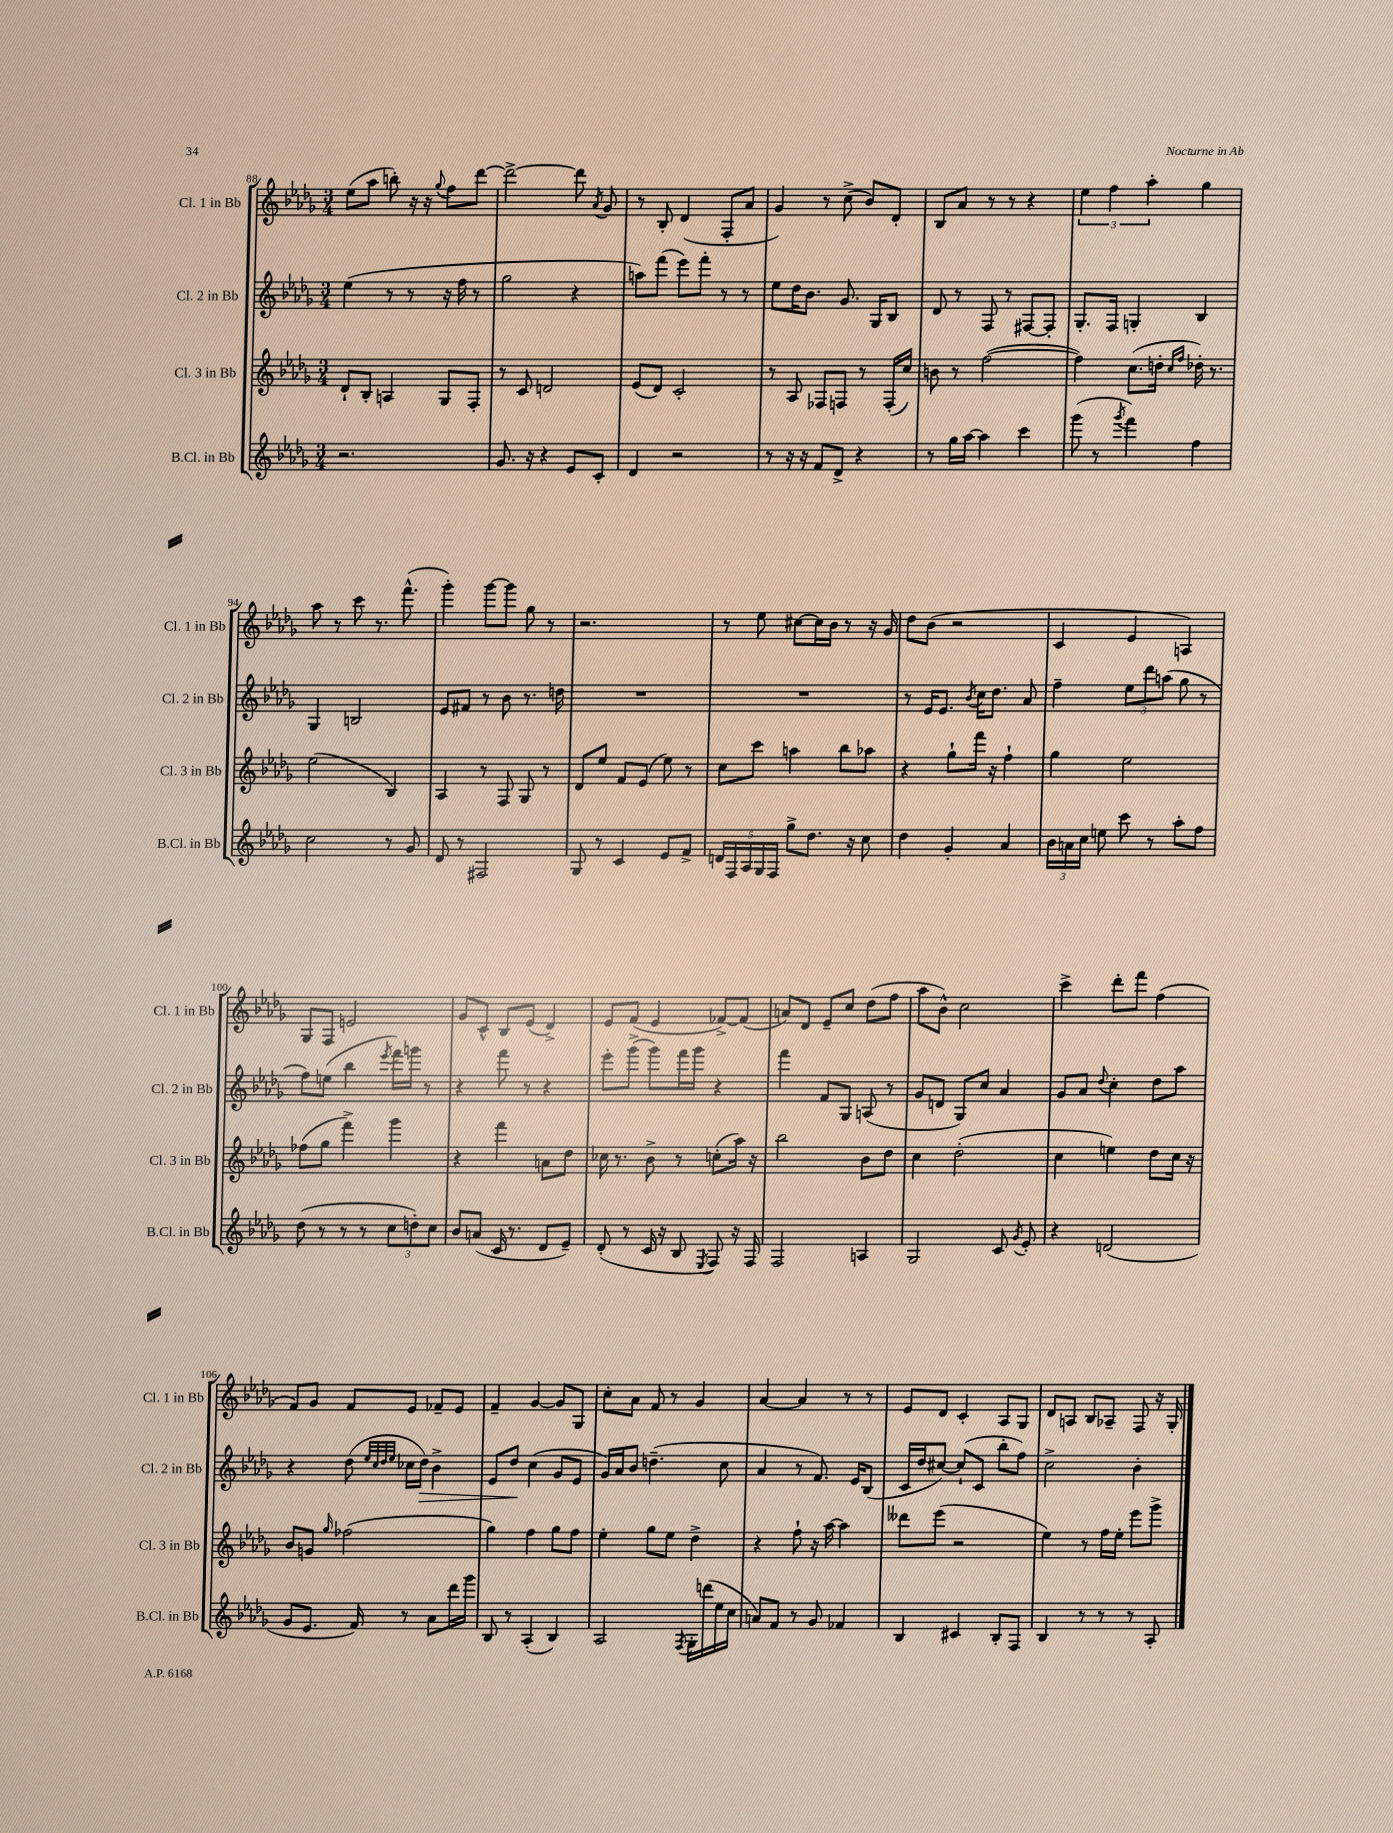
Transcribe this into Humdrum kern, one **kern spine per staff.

**kern	**kern	**kern	**kern
*staff4	*staff3	*staff2	*staff1
*clefG2	*clefG2	*clefG2	*clefG2
*k[b-e-a-d-g-]	*k[b-e-a-d-g-]	*k[b-e-a-d-g-]	*k[b-e-a-d-g-]
*M3/4	*M3/4	*M3/4	*M3/4
2.r	8d-`/L	(4ee-\	(8ee-\L
.	8B-'/J	.	8aa-\J
.	4A/	8r	8bb'\)
.	.	8r	16r
.	.	.	16r
.	.	.	8qqgg-/
.	8G-/L	16r	8ff\L
.	.	16ff\	.
.	8F'/J	8r	[8ddd-\J
=	=	=	=
8.g-/	8r	2gg-\	2ddd-^\_
.	8c/	.	.
16r	.	.	.
4r	2d/	.	.
8e-/L	.	4r	8ddd-\]
.	.	.	8qa-/
8c'/J	.	.	8g-/
=	=	=	=
4d-/	(8e-/L	8aa\L)	8r
.	8d-/J)	(8fff\J	8B-'/
2r	2c'/	8eee-\L)	(4d-/
.	.	8fff'\J	.
.	.	8r	8F'/L
.	.	8r	8a-/J
=	=	=	=
8r	8r	8ee-\L	4g-/)
16r	8A-/	16dd-\K	.
16r	.	8.b-\J	.
8f/L	8F-/L	.	8r
8d-^/J	8F/J	8.g-/	(8cc^\
4r	8r	.	8b-/L)
.	.	16G-/LK	.
.	(16F'/LL	8B-/J	8d-'/J
.	16cc/JJ)	.	.
=	=	=	=
8r	8b\	8d-/	8B-/L
16gg-\LL	8r	8r	8a-/J
[16aa-\JJ	.	.	.
4aa-\]	([2ff\	8F/	8r
.	.	8r	8r
4ccc\	.	[8F#/L	4r
.	.	8F#'/]J	.
=	=	=	=
(8ggg-\	4ff\])	8.G-'/L	6ee-\
8r	.	.	.
.	.	.	6ff\
.	.	16F/Jk	.
8qggg-/	.	.	.
4fff\)	(8.cc\L	4G'/	.
.	.	.	6aa-'\
.	16dd'\Jk	.	.
.	16qqcc/LL	.	.
.	16qqff/JJ	.	.
4ff\	16dd-'\)	4B-/	4gg-\
.	8.r	.	.
=	=	=	=
2cc\	(2ee-\	4G-/	8aa-\
.	.	.	8r
.	.	2B/	8ccc\
.	.	.	8.r
8r	4B-/)	.	.
.	.	.	(8.fff^^\
8g-/	.	.	.
=	=	=	=
8d-/	4A-/	8e-/L	4ggg-'\)
8r	.	8f#/J	.
2F#/	8r	8r	[8ggg-\L
.	8F/	8b-\	8ggg-\]J
.	8G-/	8.r	8gg-\
.	8r	.	8r
.	.	16dd\	.
=	=	=	=
8G-/	8d-/L	2.r	2.r
8r	8ee-/J	.	.
4c/	8f/L	.	.
.	(8e-/J	.	.
8e-/L	8ee-\)	.	.
8f^/J	8r	.	.
=	=	=	=
20d/LL	8cc\L	2.r	8r
20F/	.	.	.
20A-/	.	.	.
.	8ccc\J	.	8ee-\
20G-/	.	.	.
20F/JJ	.	.	.
8gg-^\L	4aa\	.	[8cc#\L
8.dd-\J	.	.	16cc#\]L
.	.	.	16b-\JJ
.	8bb-\L	.	8r
16r	.	.	.
8cc\	8aa-\J	.	16r
.	.	.	16g-/
=	=	=	=
4dd-\	4r	8r	8dd-\L
.	.	16e-/LK	(8b-\J
.	.	8.e-/J	.
4g-'/	8gg-`\L	.	2r
.	.	8qb-/	.
.	16fff\Jk	16cc\LK	.
.	16r	8.dd-\J	.
4a-/	4ff`\	.	.
.	.	8a-/	.
=	=	=	=
24b-\LL	4gg-\	4ff~\	4c/
24a\	.	.	.
24cc\JJ	.	.	.
8ee\	.	.	.
8ccc\	2ee-\	12ee-\L	4e-/
.	.	12ddd-\	.
8r	.	.	.
.	.	(12aa\J	.
8aa-'\L	.	8gg-\	4A/)
8ff\J	.	8r	.
=	=	=	=
(8dd-\	(8ff-\L	8ff\L)	8G-/L
8r	8gg-\J	(8ee\J	8F/J
8r	4fff^\)	4bb-\	2e/
8r	.	.	.
.	.	8qeee-/	.
12cc\L	4ggg-\	16fff\LL)	.
.	.	16ggg\JJ	.
12dd'\)	.	.	.
.	.	8r	.
12cc\J	.	.	.
=	=	=	=
8b-/L	4r	4r	8g-/L
(8a/J	.	.	8c^^/J
16c/	4fff\	8fff\	8B-/L
8.r	.	.	.
.	.	8r	(8e-/J
8d-/L	8a\L	4r	4d-^/)
8e-~/J)	8dd-\J	.	.
=	=	=	=
(8d-'/	16cc-\	8eee-'\L	8e-/L
.	8.r	.	.
8r	.	(8ggg-^\J	(8f/J
16c/	8b-^\	8ggg-\L)	4e-/
16r	.	.	.
8B-/	8r	16fff\L	.
.	.	16ggg-\JJ	.
8qE-/	.	.	.
8F/)	(8cc'\L	4r	[8f-^/L)
16r	16aa-\Jk)	.	(8f-/]J
16F/	16r	.	.
=	=	=	=
2F/	2bb-\	4fff\	8a/L)
.	.	.	8d-/J
.	.	8f/L	8e-~/L
.	.	8G-/J	8cc/J
4A/	8b-\L	(8A/	(8dd-\L
.	8dd-\J	8r	8ff\J
=	=	=	=
2G-/	4cc\	8g-/L	8aa-\L
.	.	8d/J	8b-^^\J)
.	(2dd-'\	8G-/L)	2cc\
.	.	8cc/J	.
8c/	.	4a-/	.
8qg-/	.	.	.
8e-'/	.	.	.
=	=	=	=
4r	4cc\	8g-/L	4ccc^\
.	.	8a-/J	.
.	.	8qqdd-/	.
(2d/	4ee\)	4cc'\	8ddd-'\L
.	.	.	8fff\J
.	8dd-\L	8dd-\L	(4ff\
.	16cc\Jk	8aa-\J	.
.	16r	.	.
=	=	=	=
8g-/L	8b-/L	4r	8f/L)
8.e-/J	8g/J	.	8g-/J
.	16qqgg-/	.	.
.	(2ff-\	(8dd-\	8f/L
16f/)	.	.	.
.	.	32qqee-/LLL	.
.	.	32qqcc/	.
.	.	32qqdd-/	.
.	.	32qqee-/JJJ	.
8r	.	16cc-\LL	8e-/J
.	.	16dd-\JJ)	.
8a-\L	.	4b-^\	8f-~/L
16ddd-\L	.	.	8e-/J
16ggg-\JJ	.	.	.
=	=	=	=
8B-/	4gg-\)	8e-/L	4f~/
8r	.	8dd-/J	.
(4A-'/	4ff\	(4cc\	[4g-/
4B-/)	8gg-\L	8g-/L	8g-/]L
.	8ff\J	8e-/J	8G-/J
=	=	=	=
2A-/	4ee-'\	16g-/LL)	8cc'\L
.	.	16a-/J	.
.	.	8b-/J	8a-\J
.	8gg-\L	(4.dd~\	8f/
.	8ee-\J	.	8r
8qF/	.	.	.
16G-'\LL	4dd-^\	.	4g-/
(16ddd\	.	.	.
16ee-\	.	8cc\	.
16cc\JJ	.	.	.
=	=	=	=
8a/L)	4r	4a-/	[4a-/
8f/J	.	.	.
8r	8ff`\	8r	4a-/]
8g-/	16r	8.f/)	.
.	[16aa-\	.	.
4f-/	4aa-\]	.	8r
.	.	16e-/LK	.
.	.	(8B-/J	8r
=	=	=	=
4B-/	8ddd--\L	16c/LL	8e-/L
.	.	16dd-/J	.
.	(8eee-\J	[8cc#/J)	8d-/J
4c#/	2r	(8cc#`/]L	4c'/
.	.	8c/J	.
8B-'/L	.	8bb-'\L	8A-/L
8F/J	.	8ff\J)	8G-/J
=	=	=	=
4B-/	4ee-\)	2cc^\	8d-/L
.	.	.	8A/J
8r	8r	.	8B-/L
8r	16ff\LL	.	8A-~/J
.	16ee-'\JJ	.	.
8r	8eee-\L	4b-'\	8F/
8A-'/	8ggg-^\J	.	16r
.	.	.	16G-'/
==	==	==	==
*-	*-	*-	*-
